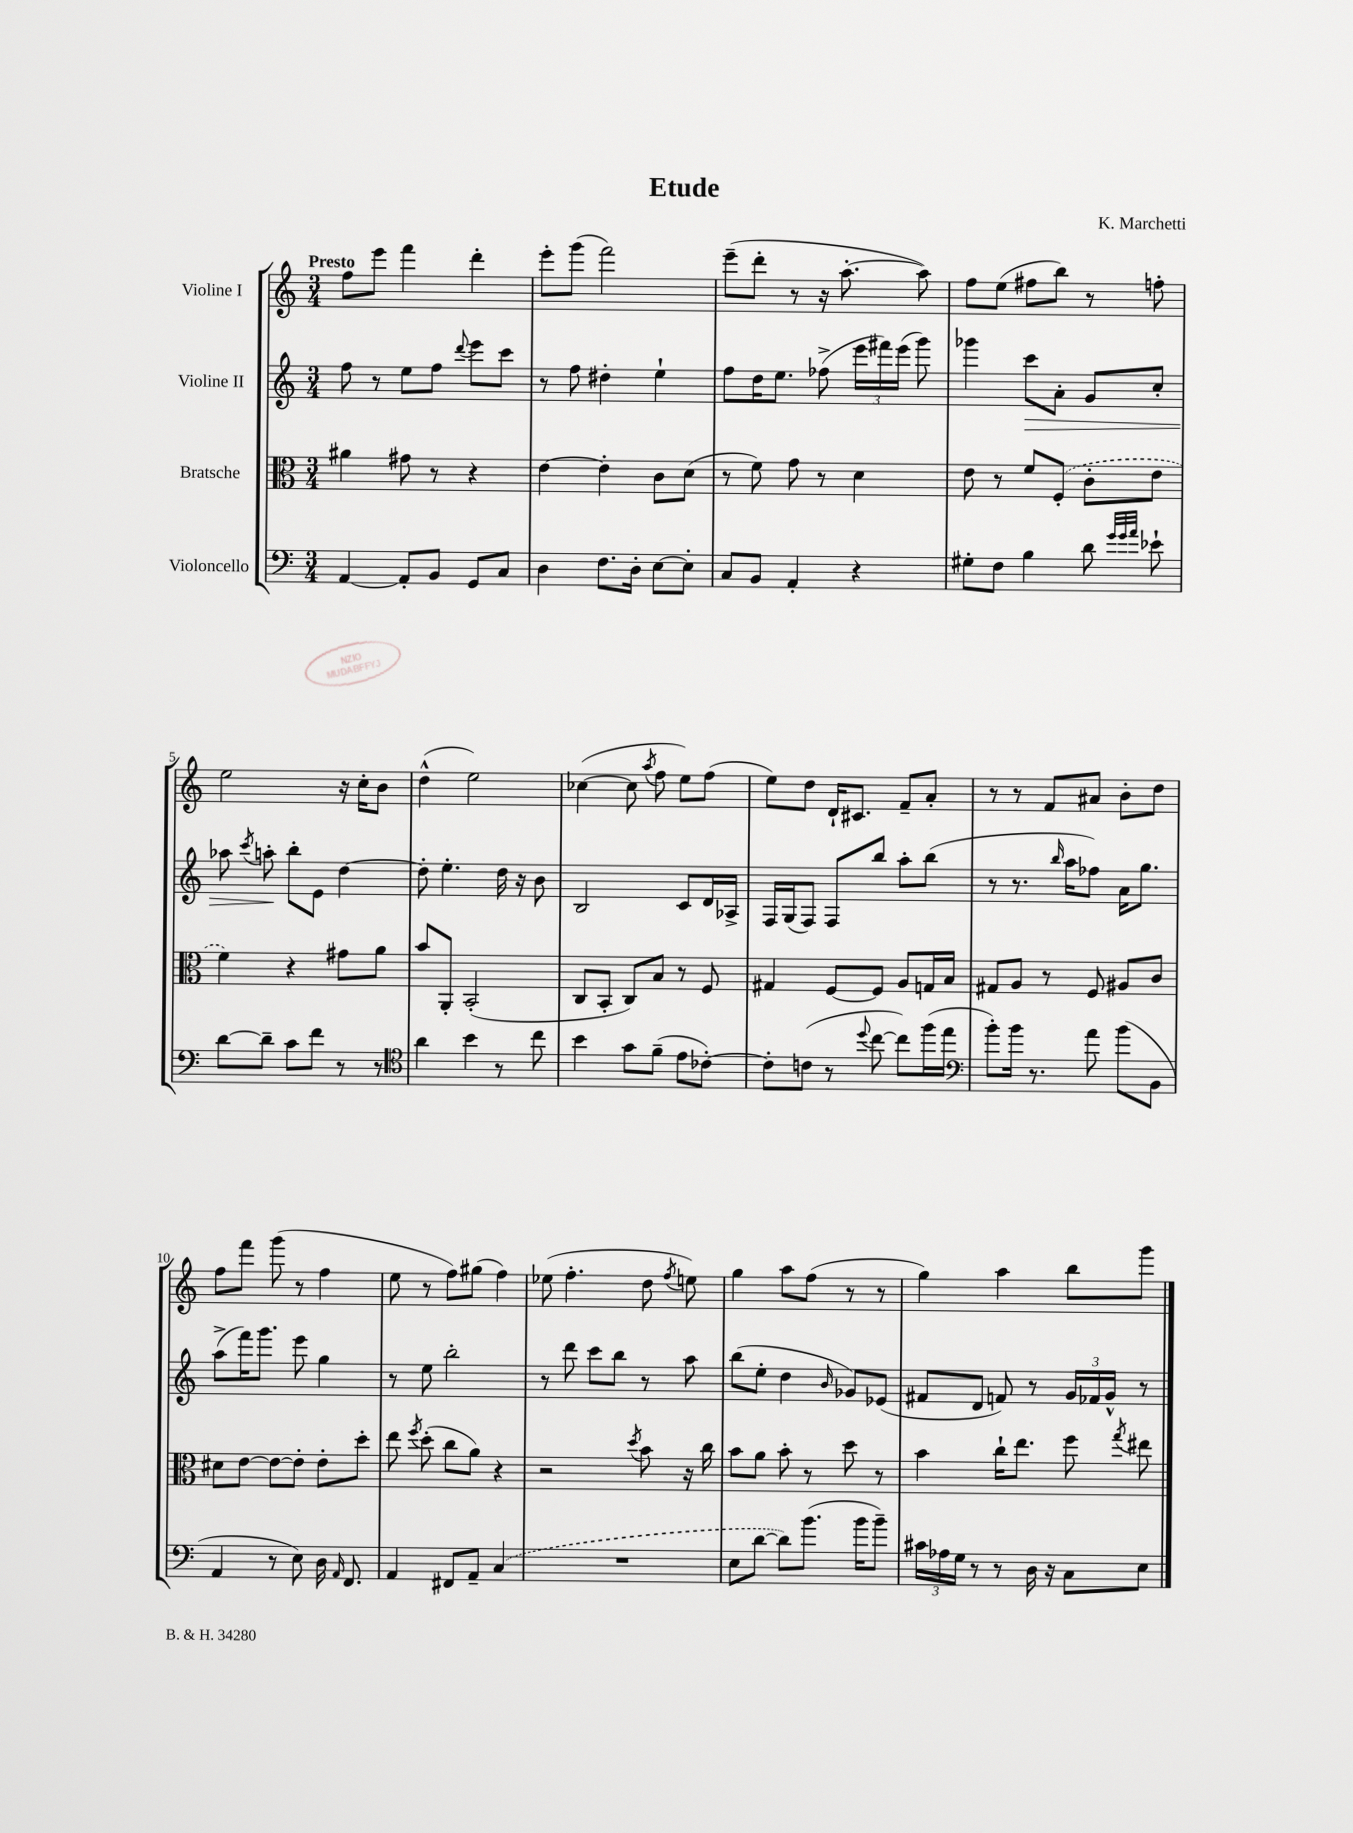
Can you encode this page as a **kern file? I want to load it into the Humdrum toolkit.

**kern	**kern	**kern	**dynam	**kern
*part4	*part3	*part2	*part2	*part1
*staff4	*staff3	*staff2	*staff2	*staff1
*I"Violoncello	*I"Bratsche	*I"Violine II	*	*I"Violine I
*clefF4	*clefC3	*clefG2	*	*clefG2
*k[]	*k[]	*k[]	*	*k[]
*M3/4	*M3/4	*M3/4	*	*M3/4
=1	=1	=1	=1	=1
!	!	!	!	!LO:TX:a:B:t=Presto
[4AA/	4a#X\	8ff\	.	8ff\L
.	.	8r	.	8eee\J
8AA'/L]	8g#X\	8ee\L	.	4fff\
8BB/J	8r	8ff\J	.	.
.	.	8qqddd/	.	.
8GG/L	4r	8eee\L	.	4ddd'\
8C/J	.	8ccc\J	.	.
=2	=2	=2	=2	=2
4D\	[4e\	8r	.	8eee'\L
.	.	8ff\	.	(8ggg\J
8.F\L	4e'\]	4dd#X'\	.	2fff\)
16D'\Jk	.	.	.	.
[8E\L	8c\L	4ee`\	.	.
8E'\J]	(8d\J	.	.	.
=3	=3	=3	=3	=3
8C/L	8r	8ff\L	.	(8eee~\L
8BB/J	8f\)	16dd\K	.	8ddd'\J
.	.	8.ee\J	.	.
4AA'/	8g\	.	.	8r
.	8r	(8ff-X^\	.	16r
.	.	.	.	[8.aa'\
4r	4d\	24eee\LL	.	.
.	.	24fff#X\)	.	.
.	.	(24eee\JJ	.	.
.	.	8ggg\)	.	8aa\])
=4	=4	=4	=4	=4
8G#X'\L	8e\	4ggg-X\	.	8ff\L
8F\J	8r	.	.	(8ee\J
!	!	!	!LO:HP:b	!
4B\	8f/L	8ccc\L	>	8ff#X\L
.	(8F'/J	8a'\J	.	8bb\J)
8d\	8c'\L	8g/L	.	8r
32qqg/LLL	.	.	.	.
32qqg/	.	.	.	.
32qqa/JJJ	.	.	.	.
8e-X`\	8e\J	8cc'/J	.	8ffn'\
!!LO:LB:g=z
=5	=5	=5	=5	=5
[8d\L	4f\)	8aa-X\	.	2ee\
.	.	8qccc/	.	.
8d~\J]	.	8aan'\	.	.
8c\L	4r	8bb'\L	]	.
8f\J	.	8e\J	.	.
8r	8g#X\L	[4dd\	.	16r
.	.	.	.	16cc'\KL
8r	8a\J	.	.	8b\J
=6	=6	=6	=6	=6
*clefC4	*	*	*	*
4a\	8b/L	8dd'\]	.	(4dd^^\
.	8AA'/J	4.ee'\	.	.
4b\	(2BB'/	.	.	2ee\)
8r	.	16dd\	.	.
.	.	16r	.	.
8cc\	.	8b\	.	.
=7	=7	=7	=7	=7
4b\	8C/L	2B/	.	([4cc-X\
.	8BB'/J	.	.	.
8g\L	8C/L)	.	.	8cc-\]
.	.	.	.	8qaa/
(8f~\J	8B/J	.	.	8ff\
8e\L	8r	8c/L	.	8ee\L)
[8c-X'\J)	8F/	16d/L	.	(8ff\J
.	.	16A-X^/JJ	.	.
=8	=8	=8	=8	=8
8c-'\L]	4G#X/	16F/LL	.	8ee\L)
.	.	(16G/J	.	.
(8cn\J	.	8F/J)	.	8dd\J
8r	[8F/L	8F/L	.	16d`/KL
.	.	.	.	8.c#X/J
8qqdd/	.	.	.	.
[8cc\	8F/J]	8bb/J	.	.
8cc\L])	8A/L	8aa'\L	.	8f~/L
(16ff\L	16Gn/L	(8bb\J	.	8a'/J
16ee\JJ	16B/JJ	.	.	.
=9	=9	=9	=9	=9
*clefF4	*	*	*	*
8b'\L)	8G#X/L	8r	.	8r
16b\Jk	8A/J	8.r	.	8r
8.r	.	.	.	.
.	8r	.	.	8f/L
.	.	16qqbb/	.	.
.	.	16aa\KL	.	.
8a\	8F/	8ff-X\J)	.	8a#X/J
(8b\L	8A#X/L	16a\KL	.	8b'\L
.	.	8.gg\J	.	.
8BB\J	8c/J	.	.	8dd\J
!!LO:LB:g=z
=10	=10	=10	=10	=10
4AA/	8d#X\L	(8aa^\L	.	8ff\L
.	[8e\J	16fff\K)	.	8fff\J
.	.	8.ggg\J	.	.
8r	8e\L_	.	.	(8ggg\
8E\)	8e'\J]	8eee\	.	8r
16D\	8e'\L	4gg\	.	4ff\
16qqAA/	.	.	.	.
8.FF/	.	.	.	.
.	8dd'\J	.	.	.
=11	=11	=11	=11	=11
4AA/	8ee\	8r	.	8ee\
.	8qff/	.	.	.
.	(8dd'\	8ee\	.	8r
8FF#X/L	8cc\L	2bb'\	.	8ff\L)
8AA~/J	8a\J)	.	.	(8gg#X\J
(4C/	4r	.	.	4ff\)
=12	=12	=12	=12	=12
2.r	2r	8r	.	(8ee-X\
.	.	8ddd\	.	4.ff'\
.	.	8ccc\L	.	.
.	.	8bb\J	.	.
.	8qdd/	.	.	.
.	8b\	8r	.	8dd\
.	.	.	.	8qff/
.	16r	8aa\	.	8een\)
.	16cc\	.	.	.
=13	=13	=13	=13	=13
8E\L	8b\L	(8bb\L	.	4gg\
[8d\J	8a\J	8ee'\J	.	.
8d\L])	8b'\	4dd\	.	8aa\L
(8.b\J	8r	.	.	(8ff\J
.	.	16qqb/	.	.
.	8dd\	8g-X/L)	.	8r
16b\KL	.	.	.	.
8b~\J)	8r	(8e-X/J	.	8r
=14	=14	=14	=14	=14
24c#X\LL	4b\	8f#X/L	.	4gg\)
24A-X\	.	.	.	.
24G\JJ	.	.	.	.
8r	.	8d/J	.	.
8r	16cc`\KL	8fn/)	.	4aa\
.	8.ee\J	.	.	.
16D\	.	8r	.	.
16r	.	.	.	.
8C\L	8ff\	24g/LL	.	8bb\L
.	.	24f-X/	.	.
.	.	24g^^/JJ	.	.
.	8qgg/	.	.	.
8E\J	8ee#X\	8r	.	8ggg\J
==	==	==	==	==
*-	*-	*-	*-	*-
